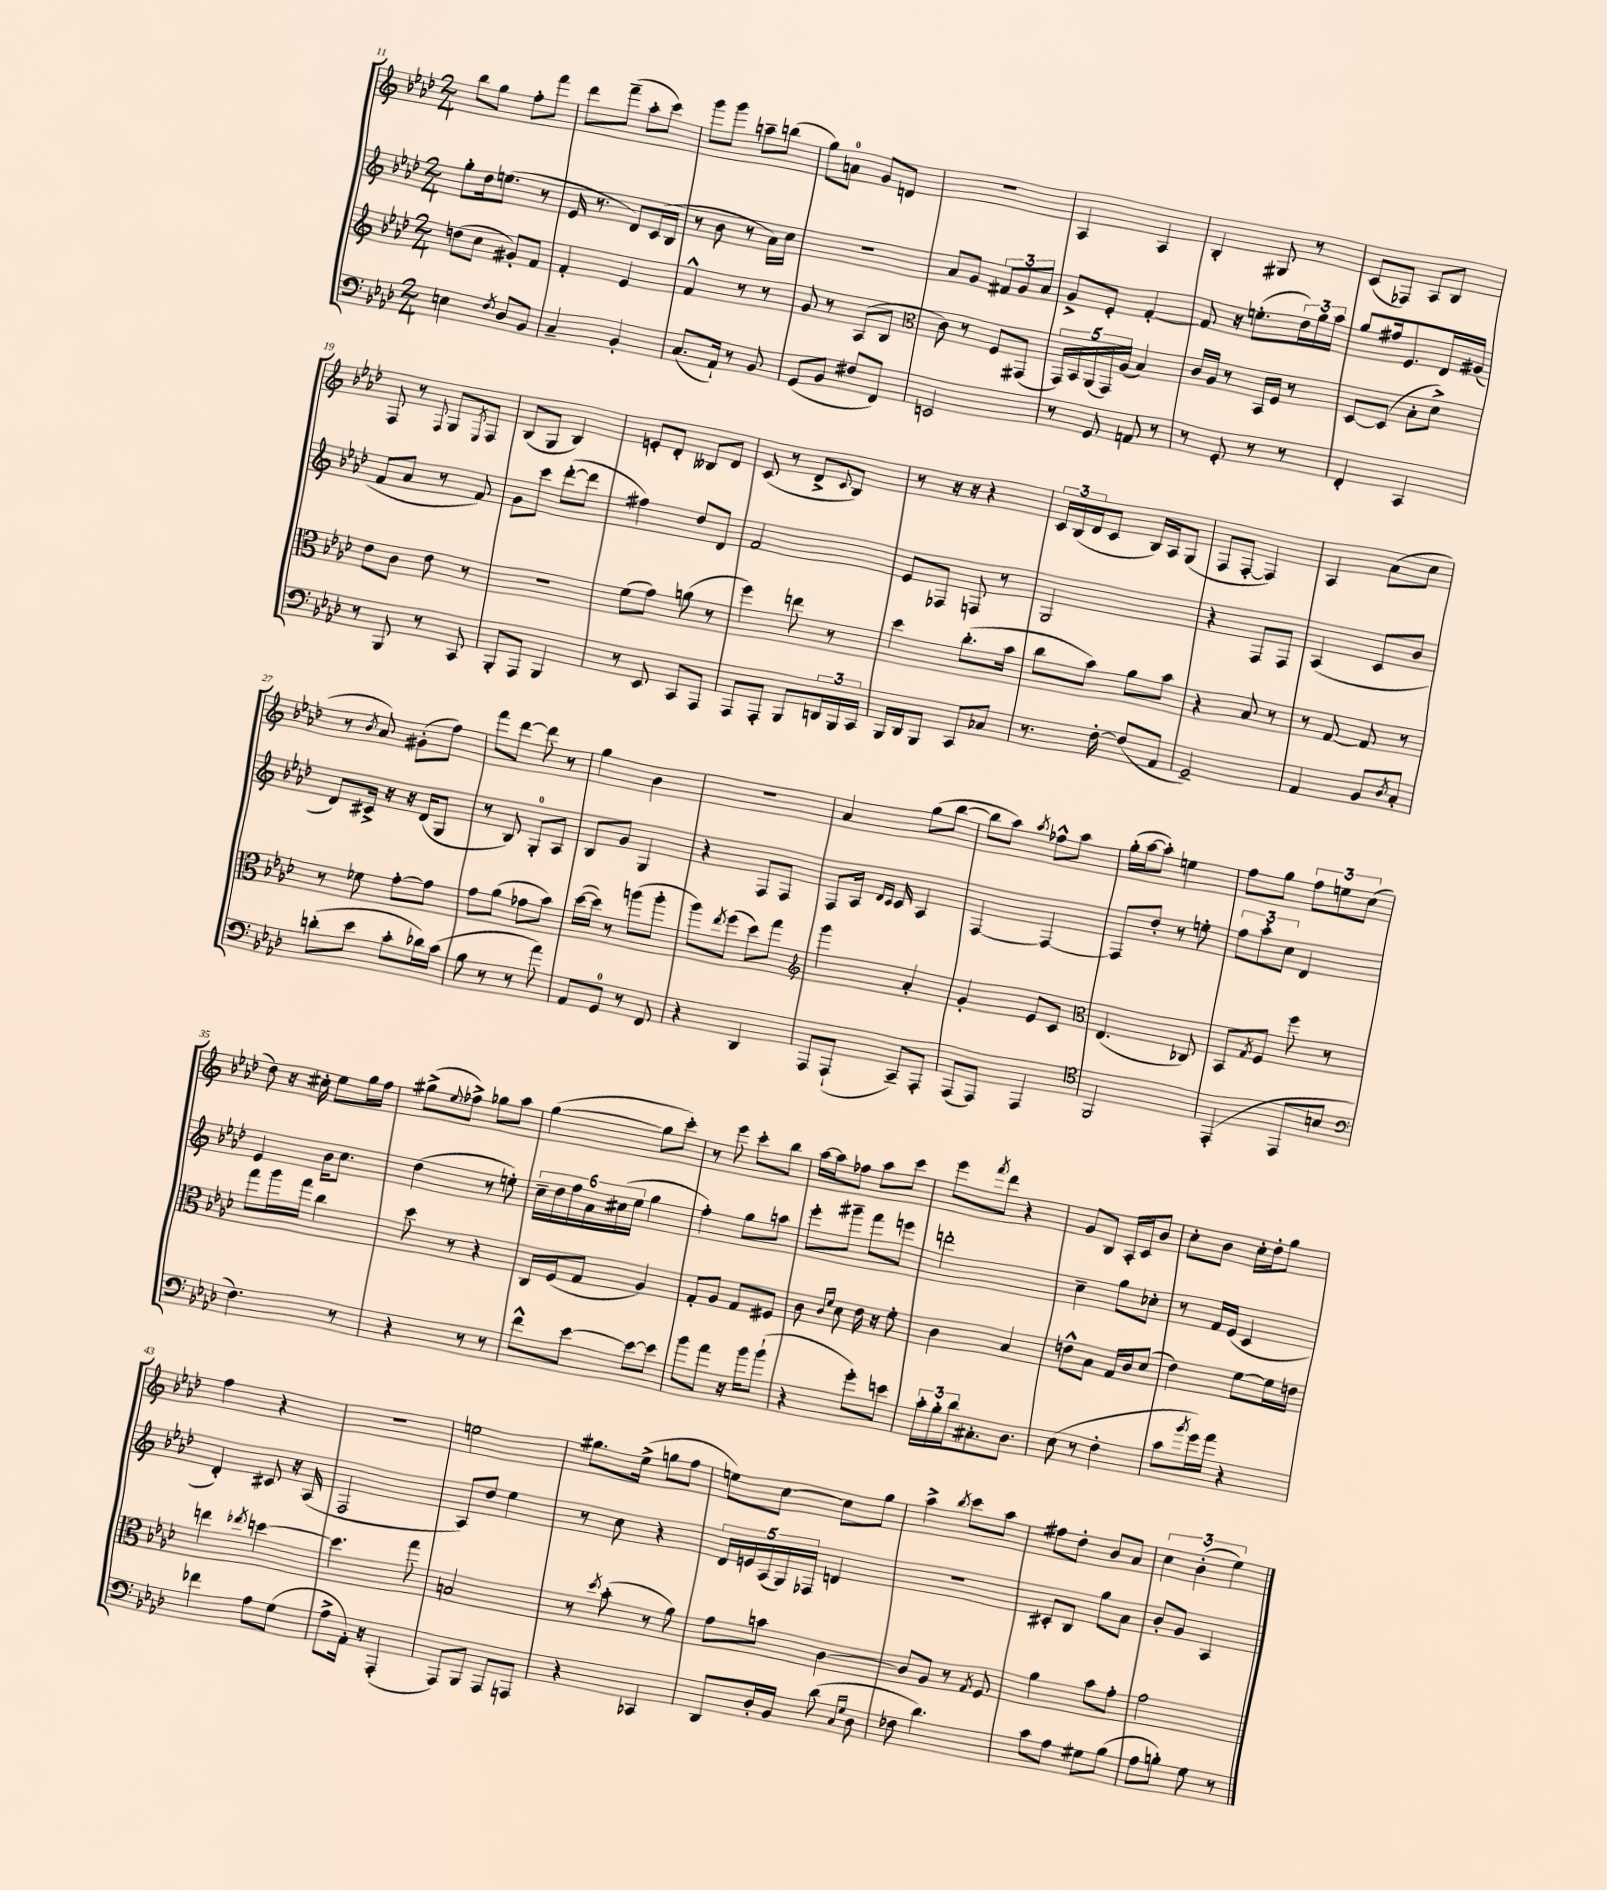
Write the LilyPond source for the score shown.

<<
\new StaffGroup <<
\new Staff = "s0" {
    \clef treble \key aes \major \numericTimeSignature \time 2/4
    bes''8 g''8 f''8-. f'''8 |
    des'''8 f'''8--( aes''8-. c'''8) |
    g'''8 g'''8 a''8-- b''8( |
    g''8) a'8-0 g'8 d'8 |
    r2 |
    aes4 aes4 |
    bes4-. gis8 r8 |
    c'8( fes8) aes8 bes8 |
    f8 r8 \appoggiatura { f8 } g8 \acciaccatura { ees8 } f8 |
    bes8( g8 bes4) |
    e'8-. des'8-. beses8 des'8 |
    c'8( r8 des'8-> \appoggiatura { c'8 } bes8) |
    r8 r16 r16 r4 |
    \tuplet 3/2 { c'16 bes16( des'16 } c'8 bes16) aes16 g8( |
    f8 f8~-. f4) |
    aes4 aes'8( c''8 |
    r8 \acciaccatura { bes'8 } aes'8) gis'8-.( f''8) |
    f'''8 des'''8~ des'''8 r8 |
    g''4 bes'4 |
    r2 |
    aes'4 g''8( bes''8~ |
    bes''8 aes''8) \acciaccatura { aes''8 } fes''8-^ aes''8 |
    g''16-.( aes''16~ aes''8-.) e''4 |
    f''8 g''8 \tuplet 3/2 { f''8 e''8 c''8( } |
    des''8) r16 cis''16-. ees''8 g''16 f''16 |
    gis''8->( \appoggiatura { ees''8 } fes''8->) ges''8 aes''8 |
    g''4~( g''8 c'''8-.) |
    r8 ees'''8 c'''8-. bes''8 |
    aes''16~ aes''16 fes''8 aes''8 c'''8 |
    ees'''8 \acciaccatura { f'''8 } des'''8 r4 |
    g'8 bes8 aes16-. c'16 bes'8 |
    c''8-. bes'8 c''16-. des''16-. g''8 |
    f''4 r4 |
    r2 |
    e''2 |
    gis''8. ees''16->( g''8 f''8 |
    e''8) c''8~ c''8 g''8 |
    aes''4-> \acciaccatura { bes''8 } c'''8 aes''8 |
    fis''8 des''8-. bes'8 aes'8 |
    \tuplet 3/2 { c''4 bes'4-.( ees''4) } \bar "|." |
}
\new Staff = "s1" {
    \clef treble \key aes \major \numericTimeSignature \time 2/4
    g''8-. des''16 e''8.( r8 |
    ees'16 r8. des'8) c'16( bes16 |
    r8 bes'8 r8 aes'16) c''16 |
    R2 |
    aes'8 g'8 \tuplet 3/2 { fis'8 g'8 aes'8 } |
    g'8-> ees'8-. f'4~-. |
    f'8 r16 e''8.-.( \tuplet 3/2 { des''16) g''16 aes''16 } |
    g''8 fis''16 ees'8. des'16 gis'16( |
    f'8 aes'8 r8 f'8) |
    g'8 c'''8 des'''8~-.( des'''8 |
    fis''4) des''8 des'8 |
    f'2 |
    ees'8 fes8 f8 r8 |
    g2 |
    r4 f8 f8 |
    aes4( c'8 bes'8 |
    des'8) cis'16-> r16 r16 des'16( g8 |
    r8 bes8) g8-0-. aes8 |
    bes8 g'8 g4 |
    r4 f8 f8 |
    f8 aes16 \grace { des'16 c'16 } c'16 aes4 |
    f4~ f4~ |
    f8 des''8-. r8 e''8-. |
    \tuplet 3/2 { f''8 aes''8-. c''8 } des'4 |
    ees'4 bes'16 c''8. |
    des''4( r8 e''8-.) |
    \tuplet 6/4 { c''16-- des''16 f''16 aes'16 cis''16( ees''16 } g''4 |
    f''4-.) g''8 a''8 |
    ees'''8-. gis'''8-- f'''8 e'''8 |
    d'''2-. |
    c''4-- g''8 ces''8-. |
    r8 f'16 ees'16( c'4 |
    des'4-.) cis'8 r16 aes16( |
    f2 |
    aes8) des''8 ees''4 |
    r8 c''8 r4 |
    \tuplet 5/4 { des'16 e'16 aes16( g16) fes16 } d'4 |
    r2 |
    cis'8-. bes8 g''8 aes'8 |
    bes'8-. g'8 aes4 \bar "|." |
}
\new Staff = "s2" {
    \clef treble \key aes \major \numericTimeSignature \time 2/4
    d''8( c''8 gis'8-.) f'8 |
    f'4-. ees'4 |
    f'4-^ r8 r8 |
    g'8 r8 aes8( bes8 |
    \clef alto c'8) r8 f8 gis,8( |
    \tuplet 5/4 { g,16) bes,16 aes,16( g,16) aes16( } bes4) |
    c'16 aes16 r8 bes,16 f16 r8 |
    des8~ des8( bes8-. des'8->) |
    ees'8 c'8 ees'8 r8 |
    r2 |
    f'8( g'8) a'8( r8 |
    f''4) e''8 r8 |
    des''4 c''8.-.( bes'16 |
    c''8 bes'8) aes'8 bes'8 |
    r4 bes8 r8 |
    r8 g8~ g8 r8 |
    r8 fes'8 g'8~-. g'8 |
    g'8 aes'8( ges'8 bes'8) |
    des''16~( des''16) r8 a''8( a''8-. |
    aes''8) \acciaccatura { ees''8 } f''8( des''8) g''8 |
    \clef treble g'''4 aes'4-. |
    g'4-. ees'8 c'8 |
    \clef alto ees4.( ces8) |
    bes,8 \acciaccatura { g8 } f8 f''8 r8 |
    g''8 aes''16 g''16 c''4 |
    des''8 r8 r4 |
    c16 f16( g8 aes4) |
    g8-. aes8 g8 fis8 |
    c'8 \grace { c'16 f'16 } des'8 ees'16 r16 f'8-. |
    c'4 bes4 |
    e'8-^ bes8 g16 c'16 des'8( |
    ees'4) f'8~ f'16 e'16 |
    e''4 \acciaccatura { ees''8 } d''4~ |
    d''4. g''8 |
    b2 |
    r8 \acciaccatura { des''8 } bes'8-.( r8 aes'8) |
    g'8 b'8 c'4~ |
    c'8 aes8 r8 \acciaccatura { g8 } f8 |
    aes'4 bes'8 g'8-. |
    g'2 \bar "|." |
}
\new Staff = "s3" {
    \clef bass \key aes \major \numericTimeSignature \time 2/4
    e4 \acciaccatura { f8 } des8 bes,8 |
    c4-- bes,4-. |
    c8.( aes,16-!) r8 bes,8 |
    g,8( bes,8 fis8 f,8) |
    e,2 |
    r8 g,8 a,8 r8 |
    r8 g,8-. r8 r8 |
    f,4-. c,4 |
    r8 bes,,8 r8 c,8 |
    bes,,8-. aes,,8 bes,,4 |
    r8 ees,8 c,8 aes,,8 |
    aes,,8 aes,,8-. bes,,8 \tuplet 3/2 { d,16 bes,,16 c,16 } |
    bes,,16 des,16 bes,,8 c,8 ces8 |
    r8. f16~-. f8( aes,8 |
    g,2--) |
    aes,4 bes,8 \acciaccatura { des8 } c8-. |
    d'8-.( ees'8 c'8-. des'16) c'16( |
    bes8 r8 r8 aes'8) |
    aes,8 g,8-0 r8 f,8 |
    r4 des,4 |
    aes,,8 aes,,8-!( c,8--) aes,,8-. |
    aes,,8( aes,,8) aes,,4 |
    \clef tenor f,2 |
    ees,4-.( ees,8 b8 |
    \clef bass f4.) r8 |
    r4 r8 r8 |
    f'8-^ ees'8~ ees'8~ ees'8 |
    bes'8 aes'8 r16 bes'16 bes'8-!( |
    r4 g'8-.) e'8 |
    \tuplet 3/2 { c'16-. bes16-. des'16 } cis8.-. des8. |
    ees8( r8 f4-. |
    c'8 \acciaccatura { bes'8 } g'16) aes'16 r4 |
    fes'4 aes8 g8( |
    aes8-> aes,16-.) r16 aes,,4-.( |
    aes,,8) bes,,8 aes,,8 a,,8 |
    r4 ces,4 |
    des,8 des16-. bes,16 des'8( \grace { c16 g16 } des8 |
    fes8 des'4.) |
    c'8 aes8 gis8 bes8( |
    aes8 b8-.) g8 r8 \bar "|." |
}
>>
>>
\layout { \context { \Score currentBarNumber = #11 } }
